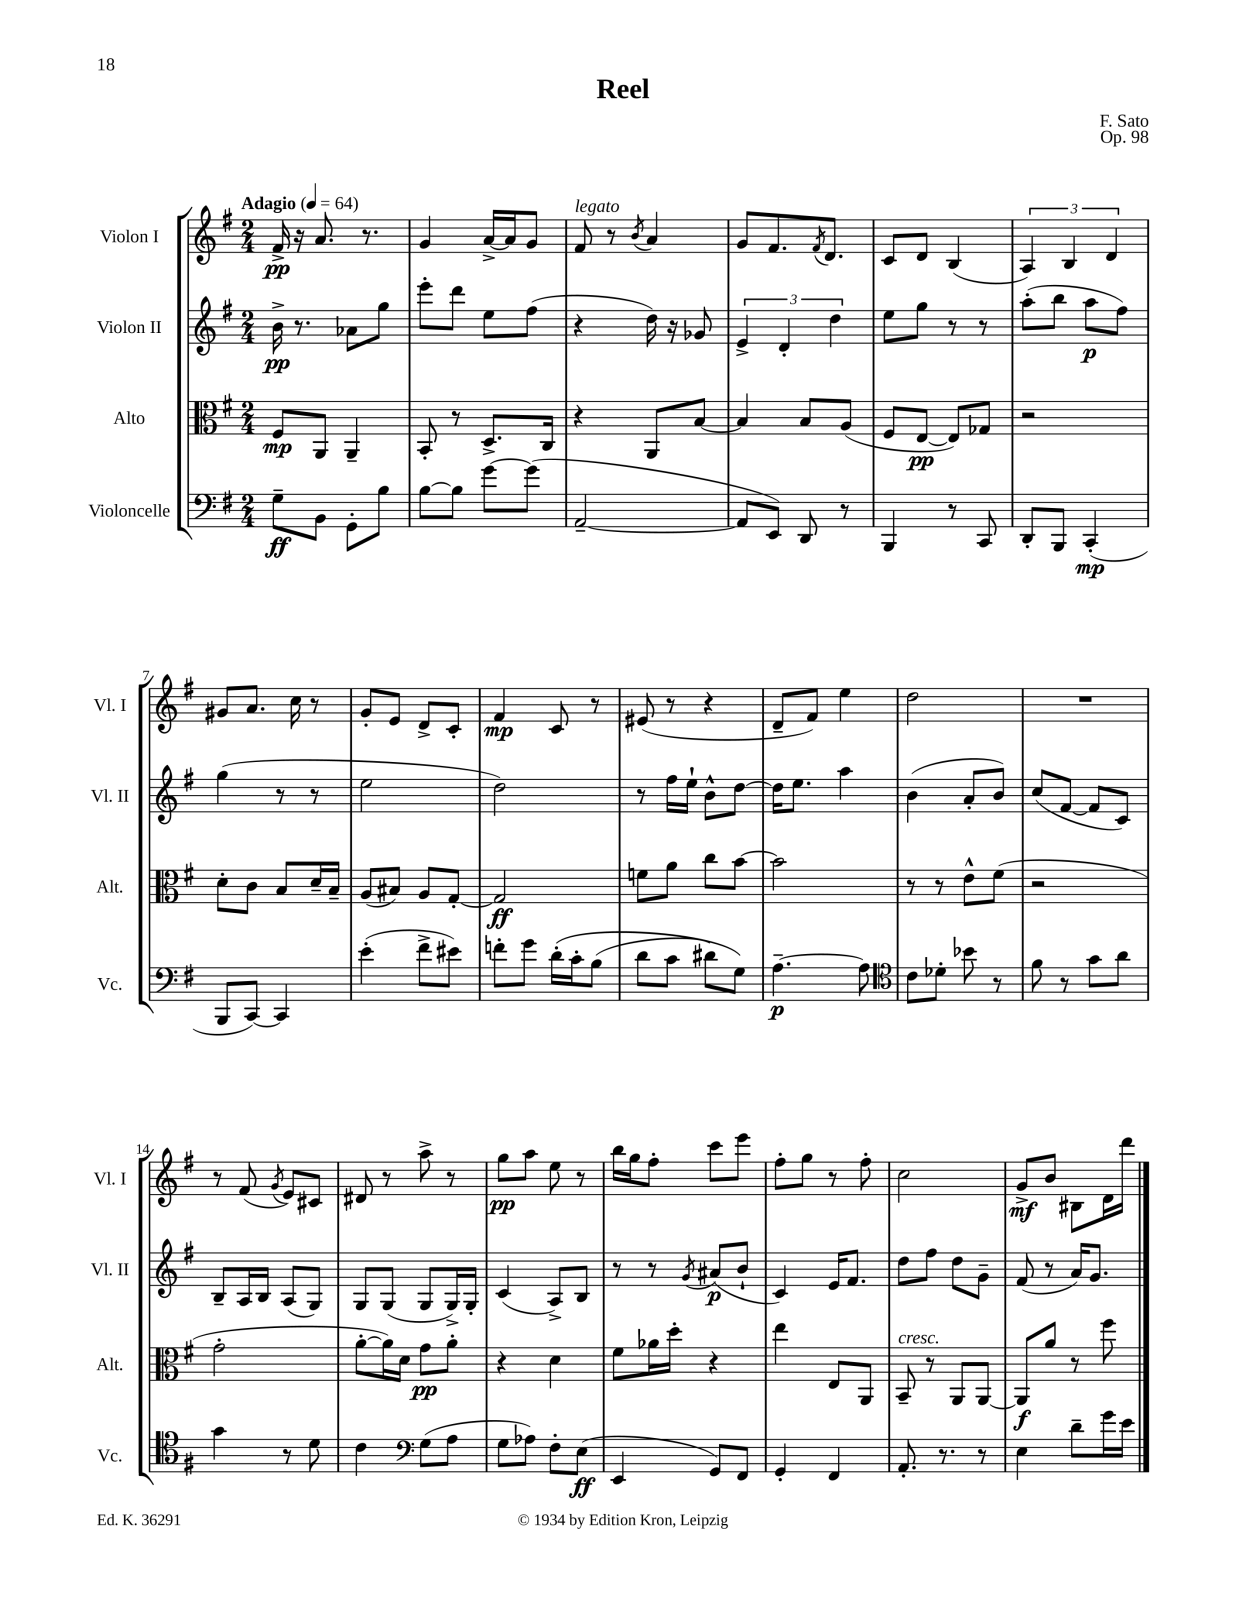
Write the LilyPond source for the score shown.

\header { title = "Reel" composer = "F. Sato" opus = "Op. 98" }
<<
\new StaffGroup <<
\new Staff = "s0" \with { instrumentName = "Violon I" shortInstrumentName = "Vl. I" } {
    \clef treble \key g \major \numericTimeSignature \time 2/4 \tempo "Adagio" 4 = 64
    fis'16->\pp r16 a'8. r8. |
    g'4 a'16~-> a'16 g'8 |
    fis'8^\markup { \italic "legato" } r8 \acciaccatura { b'8 } a'4 |
    g'8 fis'8. \acciaccatura { fis'8 } d'8. |
    c'8 d'8 b4( |
    \tuplet 3/2 { a4) b4 d'4 } |
    gis'8 a'8. c''16 r8 |
    g'8-. e'8 d'8-> c'8-. |
    fis'4\mp c'8 r8 |
    eis'8( r8 r4 |
    d'8-- fis'8) e''4 |
    d''2 |
    R2 |
    r8 fis'8( \acciaccatura { g'8 } e'8) cis'8 |
    dis'8 r8 a''8-> r8 |
    g''8\pp a''8 e''8 r8 |
    b''16 g''16 fis''8-. c'''8 e'''8 |
    fis''8-. g''8 r8 fis''8-. |
    c''2 |
    g'8->\mf b'8 bis8 d'16 d'''16 \bar "|." |
}
\new Staff = "s1" \with { instrumentName = "Violon II" shortInstrumentName = "Vl. II" } {
    \clef treble \key g \major \numericTimeSignature \time 2/4
    b'16->\pp r8. aes'8 g''8 |
    e'''8-. d'''8 e''8 fis''8( |
    r4 d''16) r16 ges'8 |
    \tuplet 3/2 { e'4-> d'4-. d''4 } |
    e''8 g''8 r8 r8 |
    a''8-.( b''8 a''8\p fis''8) |
    g''4( r8 r8 |
    e''2 |
    d''2) |
    r8 fis''16 e''16-! b'8-^ d''8~ |
    d''16 e''8. a''4 |
    b'4( a'8-. b'8) |
    c''8( fis'8~ fis'8 c'8) |
    b8-- a16 b16 a8( g8) |
    g8 g8( g8 g16->) g16-. |
    c'4( a8->) b8 |
    r8 r8 \acciaccatura { g'8 } ais'8\p( b'8-! |
    c'4) e'16 fis'8. |
    d''8 fis''8 d''8 g'8-- |
    fis'8( r8 a'16) g'8. \bar "|." |
}
\new Staff = "s2" \with { instrumentName = "Alto" shortInstrumentName = "Alt." } {
    \clef alto \key g \major \numericTimeSignature \time 2/4
    fis8\mp a,8 a,4-- |
    b,8-. r8 d8.-> c16 |
    r4 a,8 b8~ |
    b4 b8 a8( |
    fis8 e8~\pp e8) ges8 |
    r2 |
    d'8-. c'8 b8 d'16-- b16-- |
    a8( bis8) a8 g8~-. |
    g2\ff |
    f'8 a'8 c''8 b'8~ |
    b'2 |
    r8 r8 e'8-^ fis'8( |
    r2 |
    g'2-. |
    a'8~-. a'16) d'16 g'8\pp a'8-. |
    r4 d'4 |
    fis'8 aes'16 d''16-. r4 |
    e''4 e8 a,8 |
    b,8--^\markup { \italic "cresc." } r8 a,8 a,8~ |
    a,8\f a'8 r8 fis''8 \bar "|." |
}
\new Staff = "s3" \with { instrumentName = "Violoncelle" shortInstrumentName = "Vc." } {
    \clef bass \key g \major \numericTimeSignature \time 2/4
    g8--\ff b,8 g,8-. b8 |
    b8~ b8 g'8~ g'8( |
    a,2~-- |
    a,8 e,8) d,8 r8 |
    b,,4 r8 c,8 |
    d,8-. b,,8 c,4-.\mp( |
    b,,8 c,8~) c,4 |
    e'4-.( fis'8-> eis'8) |
    f'8-. g'8 d'16-.\( c'16-. b8( |
    d'8 c'8 dis'8) g8\) |
    a4.~--\p a8 |
    \clef tenor c'8 des'8-. bes'8 r8 |
    fis'8 r8 g'8 a'8 |
    g'4 r8 d'8 |
    c'4 \clef bass g8( a8 |
    g8 aes8) fis8-. e8\ff( |
    e,4 g,8) fis,8 |
    g,4-. fis,4 |
    a,8.-. r8. r8 |
    e4 d'8-- g'16 e'16 \bar "|." |
}
>>
>>
